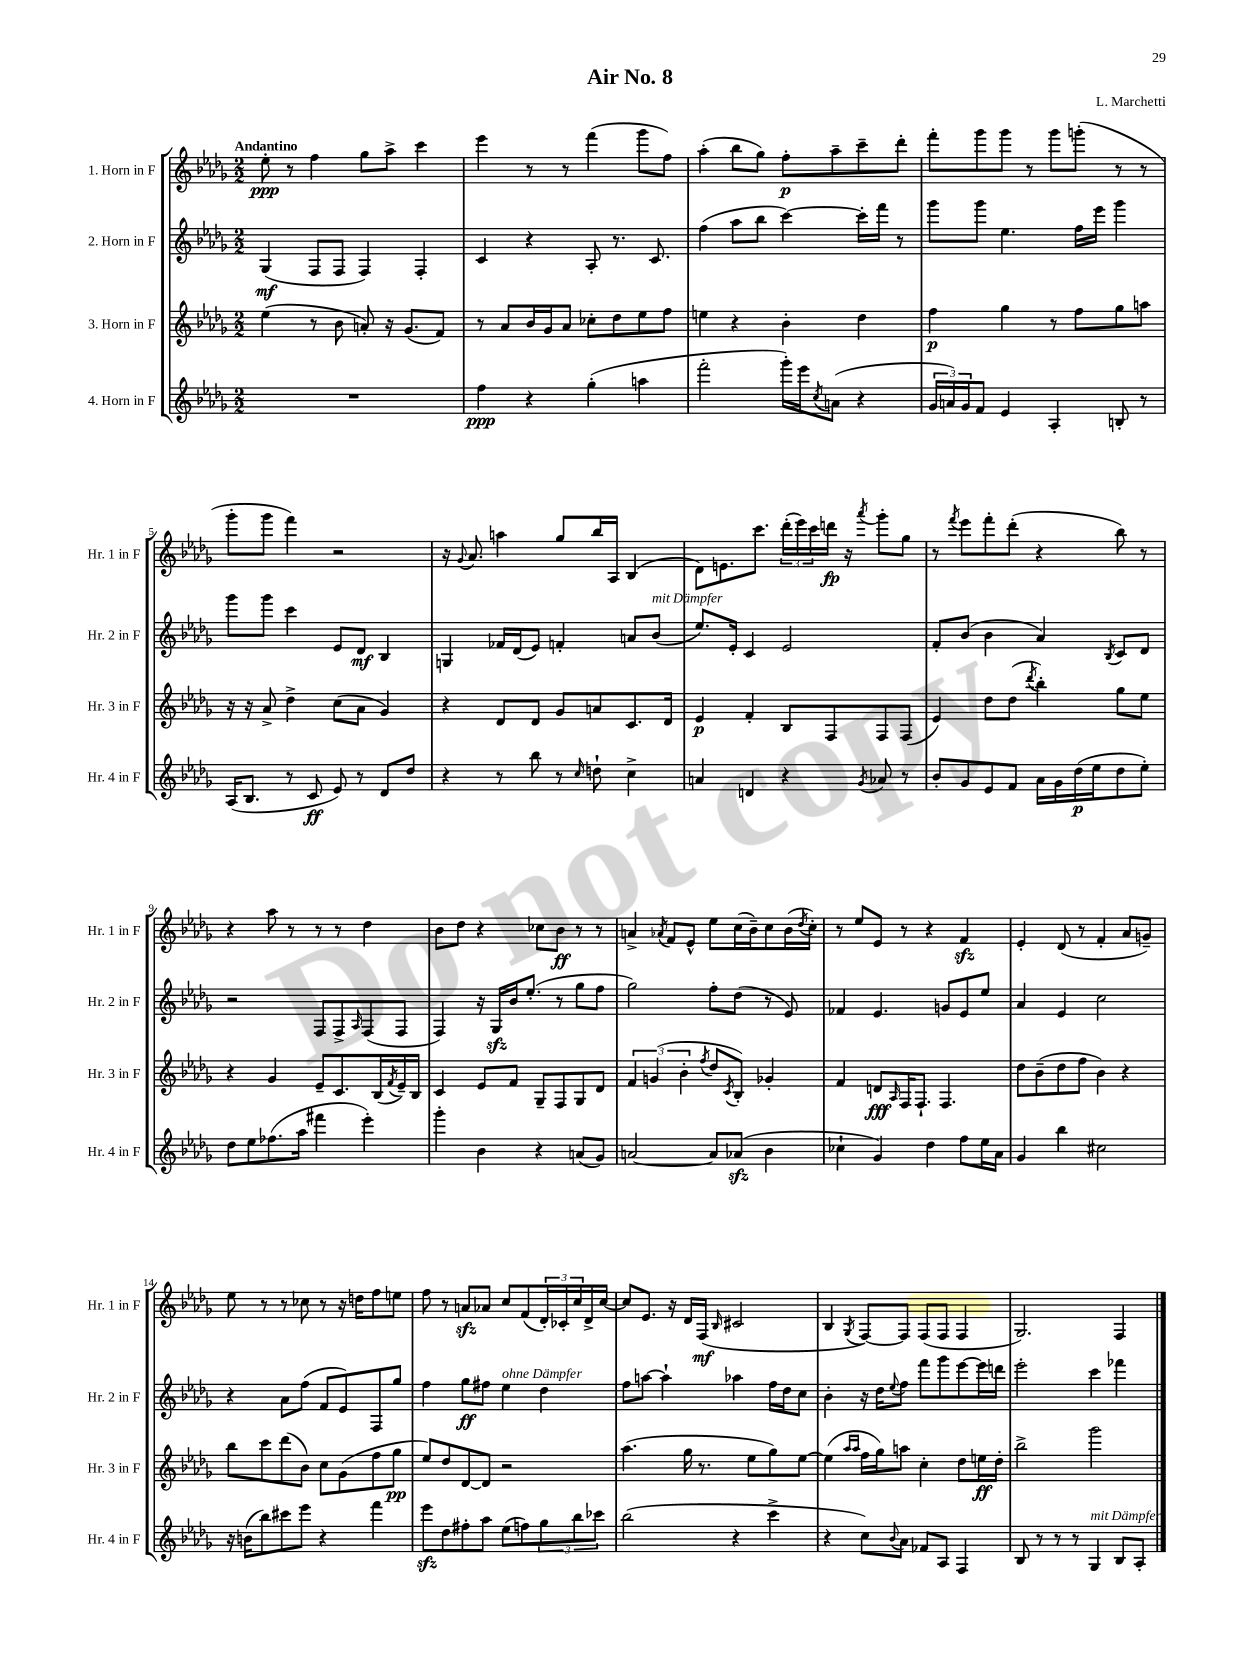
\header { title = "Air No. 8" composer = "L. Marchetti" }
<<
\new StaffGroup <<
\new Staff = "s0" \with { instrumentName = "1. Horn in F" shortInstrumentName = "Hr. 1 in F" } {
    \clef treble \key des \major \numericTimeSignature \time 2/2 \tempo "Andantino"
    ees''8-.\ppp r8 f''4 ges''8 aes''8-> c'''4 |
    ees'''4 r8 r8 f'''4( ges'''8 f''8) |
    aes''4-.( bes''8 ges''8) f''8-.\p aes''8-- c'''8-- des'''8-. |
    f'''8-. ges'''8 ges'''8 r8 ges'''8 g'''8-.( r8 r8 |
    ges'''8-. ges'''8 f'''4) r2 |
    r16 \appoggiatura { ges'8 } aes'8. a''4 ges''8 bes''16 aes16 bes4( |
    des'8) e'8. c'''8. \tuplet 3/2 { des'''16-.( ees'''16) c'''16 } d'''16\fp r16 \acciaccatura { aes'''8 } ges'''8-. ges''8 |
    r8 \acciaccatura { f'''8 } ees'''8 f'''8-. des'''8-.( r4 bes''8) r8 |
    r4 aes''8 r8 r8 r8 des''4 |
    bes'8 des''8 r4 ces''8 bes'8\ff r8 r8 |
    a'4-> \acciaccatura { aes'8 } f'8 ees'8-^ ees''8 c''16( bes'16--) c''8 bes'16( \acciaccatura { des''8 } c''16-.) |
    r8 ees''8 ees'8 r8 r4 f'4\sfz |
    ees'4-. des'8( r8 f'4-. aes'8 g'8--) |
    ees''8 r8 r8 ces''8 r8 r16 d''16 f''8 e''8 |
    f''8 r8 a'8\sfz aes'8 c''8 f'8( \tuplet 3/2 { des'16-.) ces'16-. c''16 } des'16-> c''16~ |
    c''8 ees'8. r16 des'16 f16\mf( \grace { bes16 } cis'2 |
    bes4 \acciaccatura { ges8 } f8~) f8 f8( f8 f4 |
    ges2.) f4 \bar "|." |
}
\new Staff = "s1" \with { instrumentName = "2. Horn in F" shortInstrumentName = "Hr. 2 in F" } {
    \clef treble \key des \major \numericTimeSignature \time 2/2
    ges4\mf( f8 f8 f4) f4-. |
    c'4 r4 aes8-. r8. c'8. |
    f''4( aes''8 bes''8 c'''4~) c'''16-. f'''16 r8 |
    ges'''8 ges'''8 ees''4. f''16 ees'''16 ges'''4 |
    ges'''8 ges'''8 c'''4 ees'8 des'8\mf bes4 |
    g4 fes'16 des'16( ees'8) f'4-. a'8 bes'8^\markup { \italic "mit Dämpfer" }( |
    ees''8.) ees'16-. c'4 ees'2 |
    f'8-. bes'8( bes'4 aes'4) \acciaccatura { bes8 } c'8 des'8 |
    r2 f8 f8-> \grace { aes16 } f8( f8 |
    f4) r16 ges16\sfz bes'16 ees''8.-.( r8 ges''8 f''8 |
    ges''2) f''8-. des''8( r8 ees'8) |
    fes'4 ees'4. g'8 ees'8 ees''8 |
    aes'4 ees'4 c''2 |
    r4 aes'8 f''8( f'8 ees'8) f8 ges''8 |
    f''4 ges''8\ff fis''8 ees''4^\markup { \italic "ohne Dämpfer" } des''4 |
    f''8 a''8~ a''4-! aes''4 f''16 des''16 c''8 |
    bes'4-. r16 des''16 \appoggiatura { ees''8 } f''8 f'''8 ges'''8 ees'''8~ ees'''16 d'''16 |
    ees'''2-. c'''4 fes'''4 \bar "|." |
}
\new Staff = "s2" \with { instrumentName = "3. Horn in F" shortInstrumentName = "Hr. 3 in F" } {
    \clef treble \key des \major \numericTimeSignature \time 2/2
    ees''4( r8 bes'8 a'8-.) r16 ges'8.( f'8) |
    r8 aes'8 bes'16 ges'16 aes'8 ces''8-. des''8 ees''8 f''8 |
    e''4 r4 bes'4-. des''4 |
    f''4\p ges''4 r8 f''8 ges''8 a''8 |
    r16 r16 aes'8-> des''4-> c''8( aes'8 ges'4) |
    r4 des'8 des'8 ges'8 a'8 c'8. des'16 |
    ees'4\p f'4-. bes8 f8 f8 f8( |
    ees'4) des''8 des''8( \acciaccatura { des'''8 } bes''4-.) ges''8 ees''8 |
    r4 ges'4 ees'8-- c'8. bes16( \acciaccatura { f'8 } ees'16--) bes16 |
    c'4 ees'8 f'8 ges8-- f8 ges8 des'8 |
    \tuplet 3/2 { f'4 g'4( bes'4-. } \acciaccatura { f''8 } des''8 \acciaccatura { c'8 } bes8-.) ges'4-. |
    f'4 d'8\fff \grace { aes16 } f16 f8.-! f4. |
    des''8 bes'8--( des''8 f''8 bes'4) r4 |
    bes''8 c'''8 des'''8( bes'8) c''8 ges'8( f''8 ges''8\pp |
    ees''8) des''8 des'8~ des'8 r2 |
    aes''4.( ges''16 r8. ees''8 ges''8) ees''8~ |
    ees''4( \grace { aes''16 aes''16 } f''16 ges''16) a''8 c''4-. des''8 e''16\ff des''16-. |
    bes''2-> ges'''2 \bar "|." |
}
\new Staff = "s3" \with { instrumentName = "4. Horn in F" shortInstrumentName = "Hr. 4 in F" } {
    \clef treble \key des \major \numericTimeSignature \time 2/2
    R1 |
    f''4\ppp r4 ges''4-.( a''4 |
    f'''2-. ges'''16-.) ees'''16 \acciaccatura { c''8 } a'8( r4 |
    \tuplet 3/2 { ges'16 a'16) ges'16 } f'8 ees'4 aes4-. b8-. r8 |
    aes16( bes8. r8 c'8\ff ees'8) r8 des'8 des''8 |
    r4 r8 bes''8 r8 \grace { c''16 } d''8-! c''4-> |
    a'4 d'4 r4 \acciaccatura { ges'8 } aes'8 r8 |
    bes'8-. ges'8 ees'8 f'8 aes'16 ges'16 des''16\p( ees''16 des''8 ees''8-.) |
    des''8 ees''8 fes''8.( aes''16 fis'''4 ees'''4-.) |
    ges'''4-. bes'4 r4 a'8( ges'8) |
    a'2~ a'8 aes'8\sfz( bes'4 |
    ces''4-! ges'4) des''4 f''8 ees''16 aes'16 |
    ges'4 bes''4 cis''2 |
    r16 b'16( bes''8) cis'''8 ees'''8 r4 f'''4 |
    ees'''8\sfz des''8 fis''8-. aes''8 ees''8( f''8) \tuplet 3/2 { ges''8 bes''8 ces'''8 } |
    bes''2( r4 c'''4-> |
    r4 c''8) \appoggiatura { bes'8 } aes'8 fes'8 aes8 f4 |
    bes8 r8 r8 r8 ges4^\markup { \italic "mit Dämpfer" } bes8 aes8-. \bar "|." |
}
>>
>>
